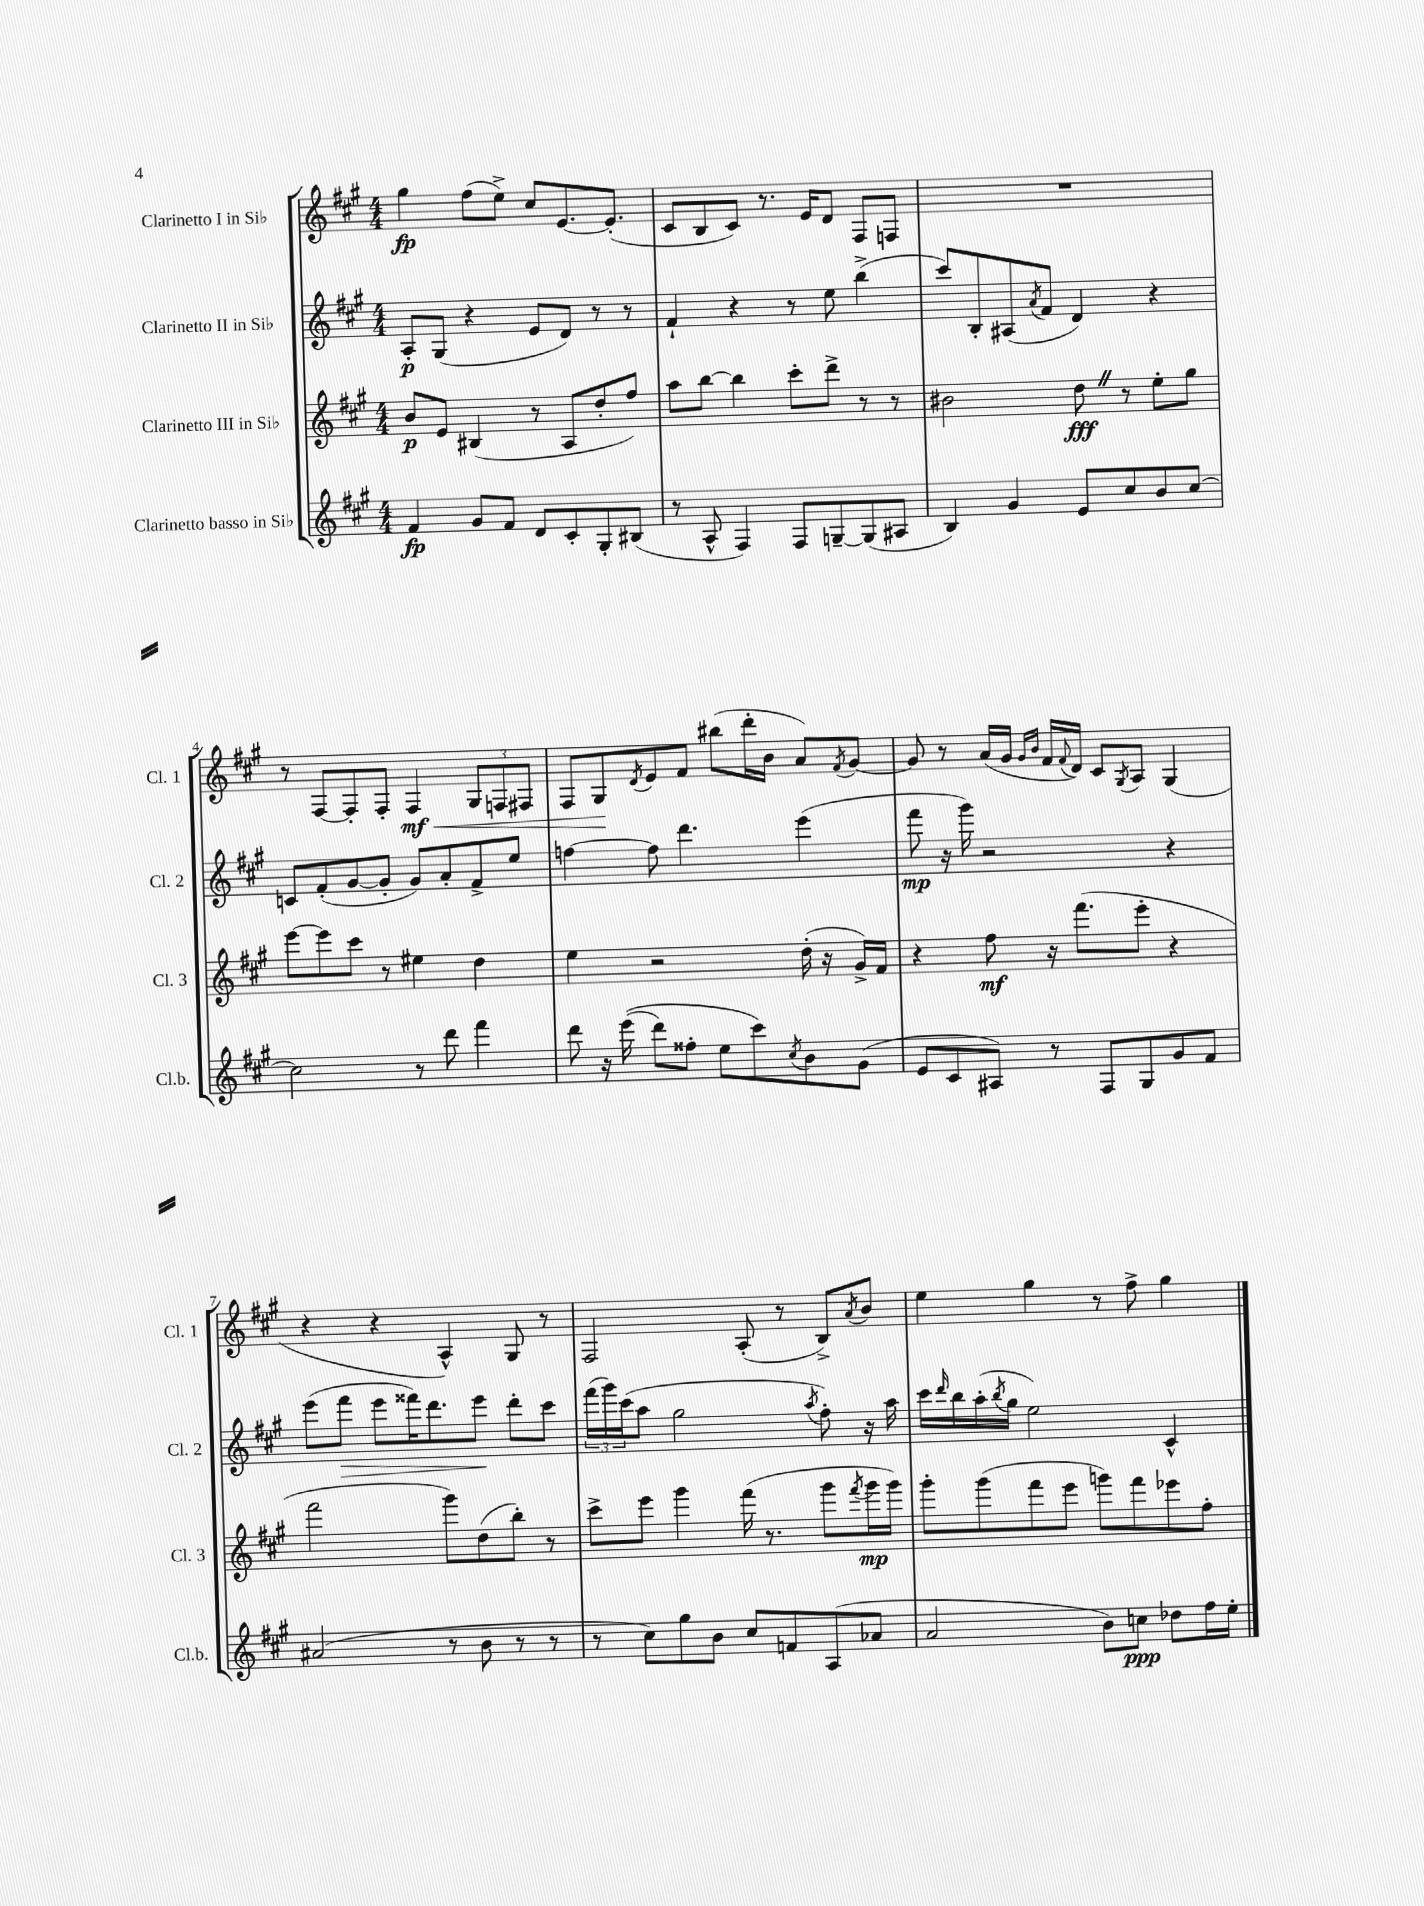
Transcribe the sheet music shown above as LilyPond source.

<<
\new StaffGroup <<
\new Staff = "s0" \with { instrumentName = "Clarinetto I in Sib" shortInstrumentName = "Cl. 1" } {
    \clef treble \key a \major \numericTimeSignature \time 4/4
    gis''4\fp fis''8( e''8->) cis''8 e'8.~ e'8.-.( |
    cis'8 b8 cis'8) r8. e'16 d'8 fis8 f8 |
    R1 |
    r8 fis8~ fis8-. fis8-. fis4\mf\< \tuplet 3/2 { gis8 f8 fis8 } |
    fis8 gis8\! \acciaccatura { d'8 } e'8 fis'8 bis''8( d'''16-. b'16 a'8) \acciaccatura { fis'8 } gis'8~ |
    gis'8 r8 a'16( gis'16 \grace { gis'16 b'16 } fis'16 \appoggiatura { fis'8 } d'16) cis'8 \acciaccatura { gis8 } a8 gis4( |
    r4 r4 a4-^) gis8 r8 |
    fis2 a8-.( r8 b8->) \acciaccatura { a'8 } b'8 |
    e''4 gis''4 r8 fis''8-> gis''4 \bar "|." |
}
\new Staff = "s1" \with { instrumentName = "Clarinetto II in Sib" shortInstrumentName = "Cl. 2" } {
    \clef treble \key a \major \numericTimeSignature \time 4/4
    a8-.\p gis8( r4 e'8 d'8) r8 r8 |
    fis'4-! r4 r8 e''8 b''4->( |
    cis'''8) b8-. ais8( \acciaccatura { a'8 } fis'8 d'4) r4 |
    c'8 fis'8-.( gis'8~ gis'8-. gis'8) a'8-. fis'8-> e''8 |
    f''4~ f''8 d'''4. e'''4( |
    fis'''8\mp r16 gis'''16) r2 r4 |
    e'''8( fis'''8\> e'''8 fisis'''16) d'''8. e'''8\! d'''8-. cis'''8 |
    \tuplet 3/2 { fis'''16( gis'''16) cis'''16( } a''8 gis''2 \acciaccatura { a''8 } fis''8-.) r16 a''16 |
    cis'''16 \grace { d'''16 } b''16 a''16-.( \acciaccatura { b''8 } gis''16 e''2) cis'4-^ \bar "|." |
}
\new Staff = "s2" \with { instrumentName = "Clarinetto III in Sib" shortInstrumentName = "Cl. 3" } {
    \clef treble \key a \major \numericTimeSignature \time 4/4
    b'8\p e'8 bis4( r8 a8 d''8-. fis''8) |
    a''8 b''8~ b''4 cis'''8-. d'''8-> r8 r8 |
    bis'2 d''8\fff \once \override BreathingSign.text = \markup { \musicglyph "scripts.caesura.straight" } \breathe r8 e''8-. gis''8 |
    e'''8~ e'''8 cis'''8 r8 eis''4 d''4 |
    e''4 r2 d''16-.( r16 gis'16->) fis'16 |
    r4 fis''8\mf r16 fis'''8.( e'''8-. r4 |
    fis'''2 gis'''8) d''8( b''8-.) r8 |
    cis'''8-> e'''8 gis'''4 fis'''16( r8. gis'''8 \acciaccatura { fis'''8 } gis'''16\mp gis'''16) |
    gis'''8-. gis'''8( fis'''8 e'''8 g'''8) fis'''8 ees'''8 fis''8-. \bar "|." |
}
\new Staff = "s3" \with { instrumentName = "Clarinetto basso in Sib" shortInstrumentName = "Cl.b." } {
    \clef treble \key a \major \numericTimeSignature \time 4/4
    fis'4\fp gis'8 fis'8 d'8 cis'8-. gis8-. bis8( |
    r8 a8-^ fis4) fis8 g8~-- g8( ais8 |
    b4) gis'4 e'8 cis''8 b'8 cis''8~ |
    cis''2 r8 d'''8 fis'''4 |
    d'''8 r16 e'''16(\( d'''8) fisis''8-. e''8 cis'''8\) \acciaccatura { cis''8 } b'8 gis'8( |
    e'8 cis'8 ais8) r8 fis8 gis8 gis'8 fis'8 |
    ais'2( r8 b'8 r8 r8 |
    r8 cis''8) gis''8 b'8 cis''8 f'8 a8( aes'8 |
    a'2 b'8) c''8\ppp des''8 fis''16 e''16-. \bar "|." |
}
>>
>>
